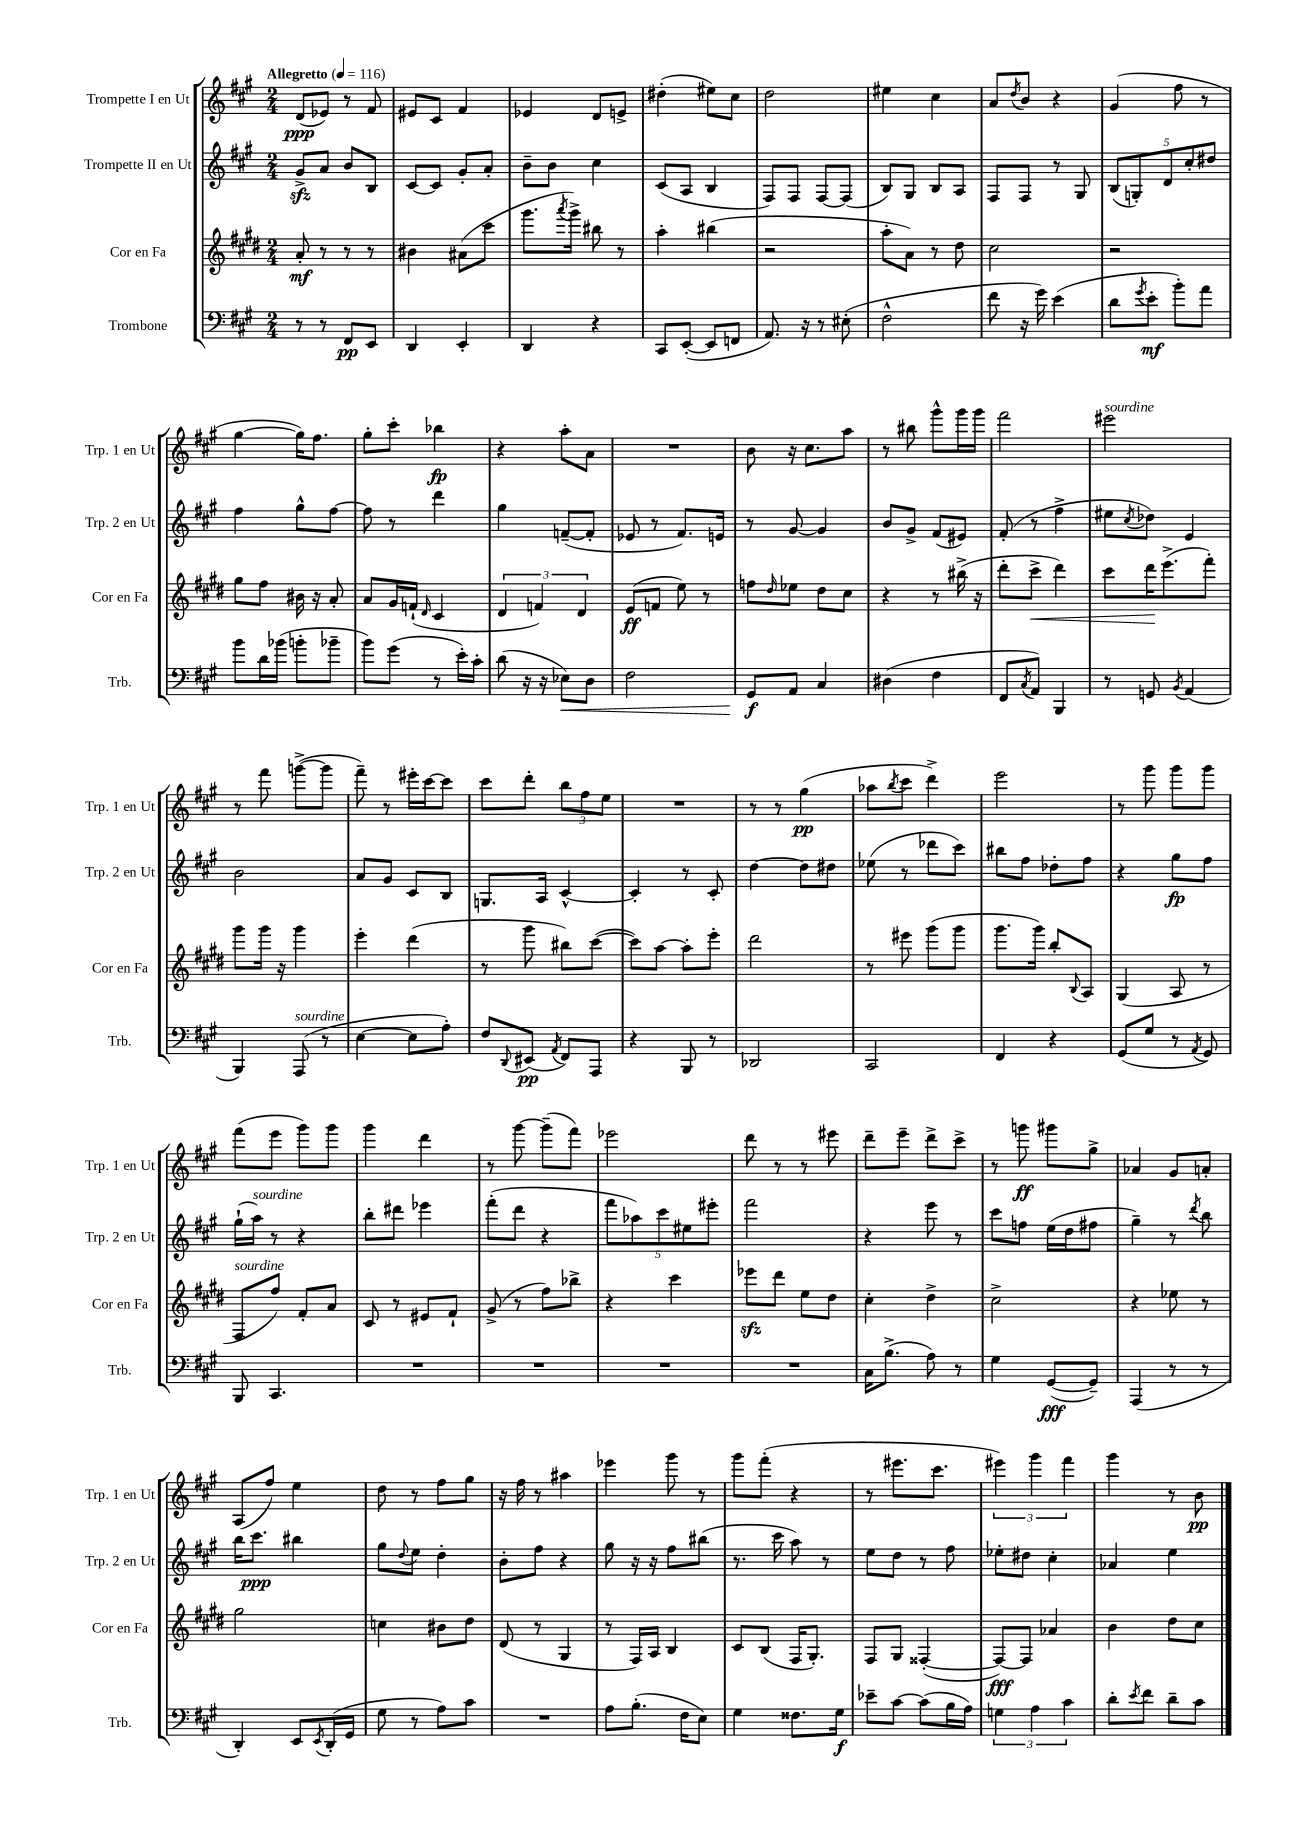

**kern	**kern	**kern	**kern
*staff4	*staff3	*staff2	*staff1
*clefF4	*clefG2	*clefG2	*clefG2
*k[f#c#g#]	*k[f#c#g#d#]	*k[f#c#g#]	*k[f#c#g#]
*M2/4	*M2/4	*M2/4	*M2/4
*MM116	*MM116	*MM116	*MM116
8r	8a'	8g#^	(8d
8r	8r	8a	8e-)
8FF#	8r	8b	8r
8EE	8r	8B	8f#
=	=	=	=
4DD	4b#	[8c#	8e#
.	.	8c#]	8c#
4EE'	(8a#	8g#'	4f#
.	8ccc#	8a'	.
=	=	=	=
4DD	8.ggg#	8b~	4e-
.	.	8b	.
.	8qaaa	.	.
.	16ggg#^)	.	.
4r	8bb#	4cc#	8d
.	8r	.	8e^
=	=	=	=
8CC#	4aa'	(8c#	(4dd#'
([8EE'	.	8A	.
8EE]	(4bb#	4B	8ee#)
8FF	.	.	8cc#
=	=	=	=
8.AA)	2r	8F#)	2dd
.	.	8F#	.
16r	.	.	.
8r	.	[8F#	.
(8E#'	.	(8F#]	.
=	=	=	=
2F#^^	8aa'	8B)	4ee#
.	8a)	8G#	.
.	8r	8B	4cc#
.	8dd#	8A	.
=	=	=	=
8f#	2cc#	8F#	8a
.	.	.	8qdd
16r	.	8F#	8b
16g#)	.	.	.
(4e	.	8r	4r
.	.	8G#	.
=	=	=	=
8d	2r	(10B	(4g#
.	.	10G')	.
8qg#	.	.	.
8e'	.	.	.
.	.	10d	.
8b')	.	.	8ff#
.	.	10cc#'	.
8a	.	.	8r
.	.	10dd#	.
=	=	=	=
8b	8gg#	4ff#	[4gg#
16d	8ff#	.	.
(16b-	.	.	.
8b'	16b#	8gg#^^	16gg#])
.	16r	.	8.ff#
8b-~	8a'	[8ff#	.
=	=	=	=
8b)	8a	8ff#]	8gg#'
(8g#	16g#	8r	8ccc#'
.	(16f`	.	.
.	16qqd#	.	.
8r	4c#	4ddd	4bb-
16e')	.	.	.
16c#'	.	.	.
=	=	=	=
(8d	6d#	4gg#	4r
16r	.	.	.
.	6f)	.	.
16r	.	.	.
8E-)	.	([8f~	8aa'
.	6d#	.	.
8D	.	8f']	8a
=	=	=	=
2F#	(8e	8e-	2r
.	8f	8r	.
.	8ee)	8.f#)	.
.	8r	.	.
.	.	16e	.
=	=	=	=
8GG#	8ff	8r	8b
.	16qqdd#	.	.
8AA	8ee-	[8g#	16r
.	.	.	8.cc#
4C#	8dd#	4g#]	.
.	8cc#	.	8aa
=	=	=	=
(4D#	4r	8b	8r
.	.	8g#^	8bb#
4F#	8r	(8f#	8ggg#^^
.	(16bb#^	8e#)	16ggg#
.	16r	.	16ggg#
=	=	=	=
8FF#	8ddd#'	(8f#'	2fff#
8qC#	.	.	.
8AA)	8ccc#^	8r	.
4BBB	4ddd#)	4ff#^	.
=	=	=	=
8r	8ccc#	8ee#	2eee#
.	.	8qcc#	.
8GG	16ddd#	8dd-)	.
.	(8.eee^	.	.
8qBB	.	.	.
(4AA	.	4e	.
.	8fff#')	.	.
=	=	=	=
4BBB)	8ggg#	2b	8r
.	16ggg#	.	8fff#
.	16r	.	.
(8AAA	4ggg#	.	([8ggg^
8r	.	.	8ggg]
=	=	=	=
[4E	4eee'	8a	8fff#~)
.	.	8g#	8r
8E]	(4ddd#	8c#	16eee#'
.	.	.	[16ccc#
8A')	.	8B	8ccc#]
=	=	=	=
8F#	8r	8.G	8ccc#
8qqDD	.	.	.
(8EE#	8ggg#	.	8ddd'
.	.	16A	.
8qAA	.	.	.
8FF#)	8bb#)	[4c#^^	12bb
.	.	.	12ff#
8AAA	([8ccc#	.	.
.	.	.	12ee
=	=	=	=
4r	8ccc#])	4c#']	2r
.	[8aa	.	.
8BBB	8aa']	8r	.
8r	8eee'	8c#'	.
=	=	=	=
2DD-	2ddd#	[4dd	8r
.	.	.	8r
.	.	8dd]	(4gg#
.	.	8dd#	.
=	=	=	=
2CC#	8r	(8ee-	8aa-
.	.	.	8qbb
.	8eee#	8r	8ccc#
.	(8ggg#	8ddd-	4ddd^)
.	8ggg#	8ccc#)	.
=	=	=	=
4FF#	8.ggg#	8bb#	2eee
.	.	8ff#	.
.	16ggg#)	.	.
4r	8bb'	8dd-'	.
.	8qqB	.	.
.	8A	8ff#	.
=	=	=	=
(8GG#	(4G#	4r	8r
8G#	.	.	8ggg#
8r	8A	8gg#	8ggg#
8qAA	.	.	.
8GG#)	8r	8ff#	8ggg#
=	=	=	=
8BBB	8F#	(16gg#`	(8fff#
.	.	16aa)	.
4.CC#	8ff#)	8r	8eee
.	8f#'	4r	8ggg#)
.	8a	.	8ggg#
=	=	=	=
2r	8c#	8bb'	4ggg#
.	8r	8ddd#	.
.	8e#	4eee-	4ddd
.	8f#`	.	.
=	=	=	=
2r	(8g#^	(8fff#'	8r
.	8r	8ddd	[8ggg#
.	8ff#)	4r	(8ggg#~]
.	8bb-^	.	8fff#)
=	=	=	=
2r	4r	10fff#	2eee-
.	.	10aa-)	.
.	.	10ccc#	.
.	4ccc#	.	.
.	.	10ee#	.
.	.	10eee#'	.
=	=	=	=
2r	8eee-	2fff#	8ddd
.	8ddd#	.	8r
.	8ee	.	8r
.	8dd#	.	8eee#
=	=	=	=
16C#	4cc#'	4r	8ddd~
(8.B^	.	.	.
.	.	.	8eee~
8A)	4dd#^	8eee	8ddd^
8r	.	8r	8ccc#^
=	=	=	=
4G#	2cc#^	8ccc#	8r
.	.	8ff	8ggg
([8GG#	.	(16ee	8ggg#
.	.	16dd	.
8GG#~])	.	8ff#	8gg#^
=	=	=	=
(4AAA	4r	4gg#~)	4a-
8r	8ee-	8r	8g#
.	.	8qddd	.
8r	8r	8bb	8a'
=	=	=	=
4DD')	2gg#	16bb	(8A
.	.	8.ccc#	.
.	.	.	8ff#)
8EE	.	4bb#	4ee
8qEE	.	.	.
(16DD'	.	.	.
16GG#	.	.	.
=	=	=	=
8G#	4cc	8gg#	8dd
.	.	8qqdd	.
8r	.	8ee	8r
8A)	8b#	4dd'	8ff#
8c#	8dd#	.	8gg#
=	=	=	=
2r	(8d#	8b'	16r
.	.	.	16ff#
.	8r	8ff#	8r
.	4G#	4r	4aa#
=	=	=	=
8A	8r	8gg#	4eee-
(8.B'	16F#)	16r	.
.	16A	16r	.
.	4B	8ff#	8ggg#
16F#	.	.	.
8E)	.	(8bb#	8r
=	=	=	=
4G#	8c#	8.r	8ggg#
.	(8B	.	(8fff#'
.	.	16ccc#	.
8.F##	16F#	8aa)	4r
.	8.G#')	.	.
.	.	8r	.
16G#	.	.	.
=	=	=	=
8e-~	8F#	8ee	8r
[8c#	8G#	8dd	8.eee#
(8c#]	([4F##'	8r	.
.	.	.	8.ccc#
16B	.	8ff#	.
16A)	.	.	.
=	=	=	=
6G	8F##_)	8ee-'	6eee#)
.	8F##]	8dd#	.
6A	.	.	6ggg#
.	4a-	4cc#'	.
6c#	.	.	6fff#
=	=	=	=
8d'	4b	4a-	4ggg#
8qe	.	.	.
8f#	.	.	.
8d~	8dd#	4ee	8r
8c#	8cc#	.	8b
==	==	==	==
*-	*-	*-	*-
